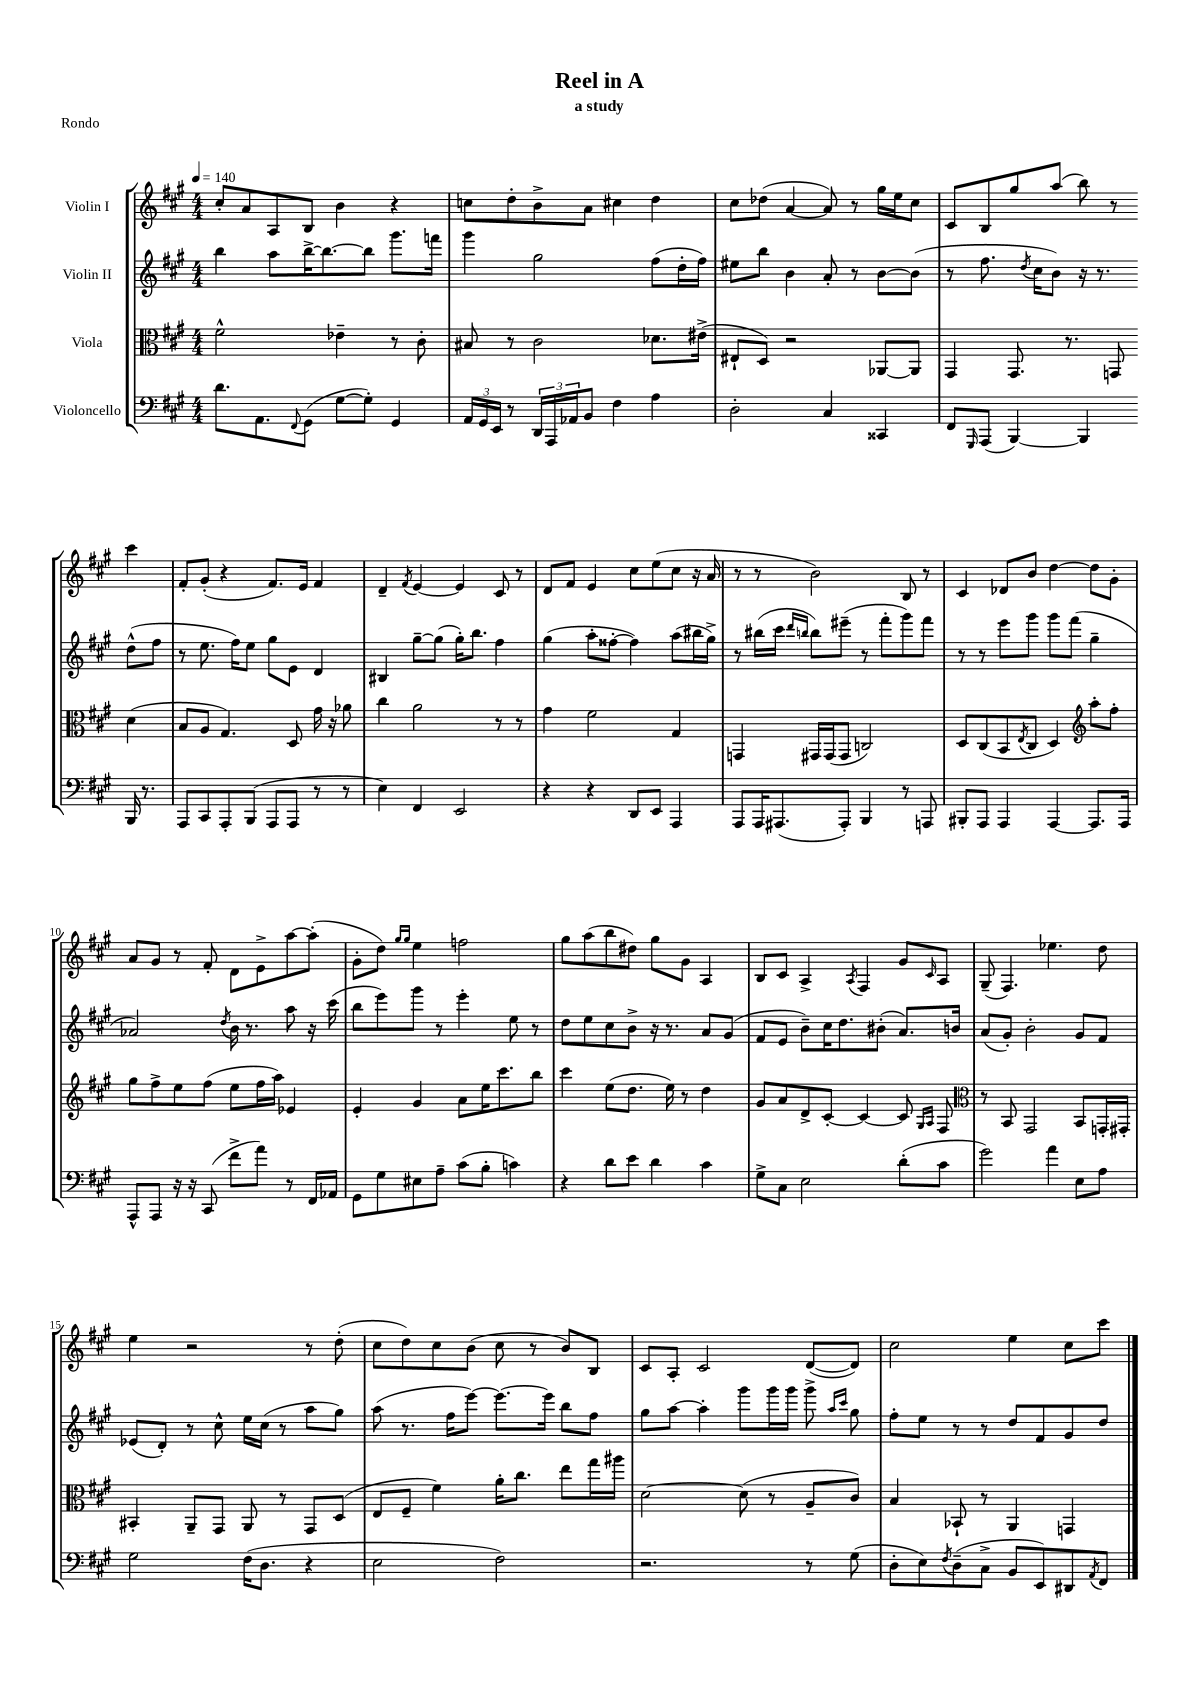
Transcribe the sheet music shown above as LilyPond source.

\header { title = "Reel in A" subtitle = "a study" piece = "Rondo" }
<<
\new StaffGroup <<
\new Staff = "s0" \with { instrumentName = "Violin I" } {
    \clef treble \key a \major \numericTimeSignature \time 4/4 \tempo 4 = 140
    cis''8-. a'8 a8 b8 b'4 r4 |
    c''8 d''8-. b'8-> a'8 cis''4 d''4 |
    cis''8 des''8( a'4~ a'8) r8 gis''16 e''16 cis''8 |
    cis'8 b8 gis''8 a''8( b''8) r8 cis'''4 |
    fis'8-. gis'8-.( r4 fis'8.) e'16 fis'4 |
    d'4-- \acciaccatura { fis'8 } e'4~ e'4 cis'8 r8 |
    d'8 fis'8 e'4 cis''8 e''8( cis''8 r16 a'16 |
    r8 r8 b'2) b8 r8 |
    cis'4 des'8 b'8 d''4~ d''8 gis'8-. |
    a'8 gis'8 r8 fis'8-. d'8 e'8-> a''8~ a''8-.( |
    gis'8-. d''8) \grace { gis''16 gis''16 } e''4 f''2 |
    gis''8 a''8( b''8 dis''8) gis''8 gis'8 a4 |
    b8 cis'8 a4-> \acciaccatura { a8 } fis4 gis'8 \grace { cis'16 } a8 |
    gis8--( fis4.) ees''4. d''8 |
    e''4 r2 r8 d''8-.( |
    cis''8 d''8) cis''8 b'8( cis''8 r8 b'8) b8 |
    cis'8 a8-. cis'2 d'8~( d'8) |
    cis''2 e''4 cis''8 cis'''8 \bar "|." |
}
\new Staff = "s1" \with { instrumentName = "Violin II" } {
    \clef treble \key a \major \numericTimeSignature \time 4/4
    b''4 a''8 b''16~-> b''8.~ b''8 gis'''8. f'''16 |
    gis'''4 gis''2 fis''8( d''16-. fis''16) |
    eis''8 b''8 b'4 a'8-. r8 b'8~ b'8( |
    r8 fis''8. \acciaccatura { d''8 } cis''16 b'8) r16 r8. d''8-^( fis''8 |
    r8 e''8. fis''16) e''8 gis''8 e'8 d'4 |
    bis4 gis''8~-- gis''8( gis''16-.) b''8. fis''4 |
    gis''4( a''8-. fisis''8~-. fisis''4) a''8( bis''16 gis''16->) |
    r8 bis''16( cis'''16 \grace { d'''16 b''16 } b''8) eis'''8--( r8 fis'''8-. gis'''8) fis'''8 |
    r8 r8 e'''8 gis'''8 gis'''8 fis'''8( gis''4-- |
    aes'2) \acciaccatura { d''8 } b'16 r8. a''8 r16 cis'''16( |
    b''8 e'''8) gis'''8 r8 e'''4-. e''8 r8 |
    d''8 e''8 cis''8 b'8-> r16 r8. a'8 gis'8( |
    fis'8 e'8 b'8--) cis''16 d''8. bis'8-.( a'8.) b'16 |
    a'8( gis'8-.) b'2-. gis'8 fis'8 |
    ees'8( d'8-.) r8 cis''8-^ e''16 cis''16( r8 a''8 gis''8) |
    a''8( r8. fis''16 e'''8~) e'''8.~ e'''16 b''8 fis''8 |
    gis''8 a''8~ a''4-. gis'''8 gis'''16 gis'''16 gis'''8-> \grace { a''16 cis'''16 } gis''8 |
    fis''8-. e''8 r8 r8 d''8 fis'8 gis'8 d''8 \bar "|." |
}
\new Staff = "s2" \with { instrumentName = "Viola" } {
    \clef alto \key a \major \numericTimeSignature \time 4/4
    fis'2-^ ees'4-- r8 cis'8-. |
    bis8 r8 cis'2 des'8. eis'16->( |
    eis8-! d8) r2 aes,8~ aes,8 |
    gis,4 gis,8. r8. g,8 d'4( |
    b8 a8 gis4.) d8 gis'16 r16 aes'8 |
    cis''4 a'2 r8 r8 |
    gis'4 fis'2 gis4 |
    g,4 gis,16 gis,16( gis,8 c2) |
    d8 cis8( b,8 \acciaccatura { e8 } cis8 d4) \clef treble a''8-. fis''8-. |
    gis''8 fis''8-> e''8 fis''8( e''8 fis''16 a''16) ees'4 |
    e'4-. gis'4 a'8 e''16 cis'''8. b''8 |
    cis'''4 e''8( d''8. e''16) r8 d''4 |
    gis'8 a'8 d'8-> cis'8~-. cis'4~ cis'8 \grace { gis16 a16 } fis8 |
    \clef alto r8 b,8 gis,2 b,8 g,16-. gis,16-. |
    bis,4-. a,8-- gis,8 a,8 r8 gis,8 d8( |
    e8 fis8-- fis'4) a'16-. cis''8. e''8 gis''16 ais''16 |
    d'2~ d'8( r8 a8-- cis'8) |
    b4 bes,8-! r8 a,4 g,4 \bar "|." |
}
\new Staff = "s3" \with { instrumentName = "Violoncello" } {
    \clef bass \key a \major \numericTimeSignature \time 4/4
    d'8. a,8. \appoggiatura { fis,8 } gis,8( gis8~ gis8-.) gis,4 |
    \tuplet 3/2 { a,16 gis,16 e,16 } r8 \tuplet 3/2 { d,16 a,,16 aes,16 } b,8 fis4 a4 |
    d2-. cis4 cisis,4 |
    fis,8 \grace { gis,,16 } a,,8( b,,4~) b,,4 b,,16 r8. |
    a,,8 cis,8 a,,8-. b,,8( a,,8 a,,8 r8 r8 |
    e4) fis,4 e,2 |
    r4 r4 d,8 e,8 a,,4 |
    a,,8 a,,16 ais,,8.( ais,,8-.) b,,4 r8 a,,8 |
    bis,,8-. a,,8 a,,4 a,,4~ a,,8. a,,16 |
    a,,8-^ a,,8 r16 r16 cis,8( fis'8-> a'8) r8 fis,16 aes,16 |
    gis,8 gis8 eis8 a8-- cis'8( b8-. c'4) |
    r4 d'8 e'8 d'4 cis'4 |
    gis8-> cis8 e2 d'8-.( cis'8 |
    gis'2) a'4 e8 a8 |
    gis2 fis16( d8. r4 |
    e2 fis2) |
    r2. r8 gis8( |
    d8-. e8) \acciaccatura { fis8 } d8--( cis8-> b,8 e,8) dis,8 \acciaccatura { a,8 } fis,8 \bar "|." |
}
>>
>>
